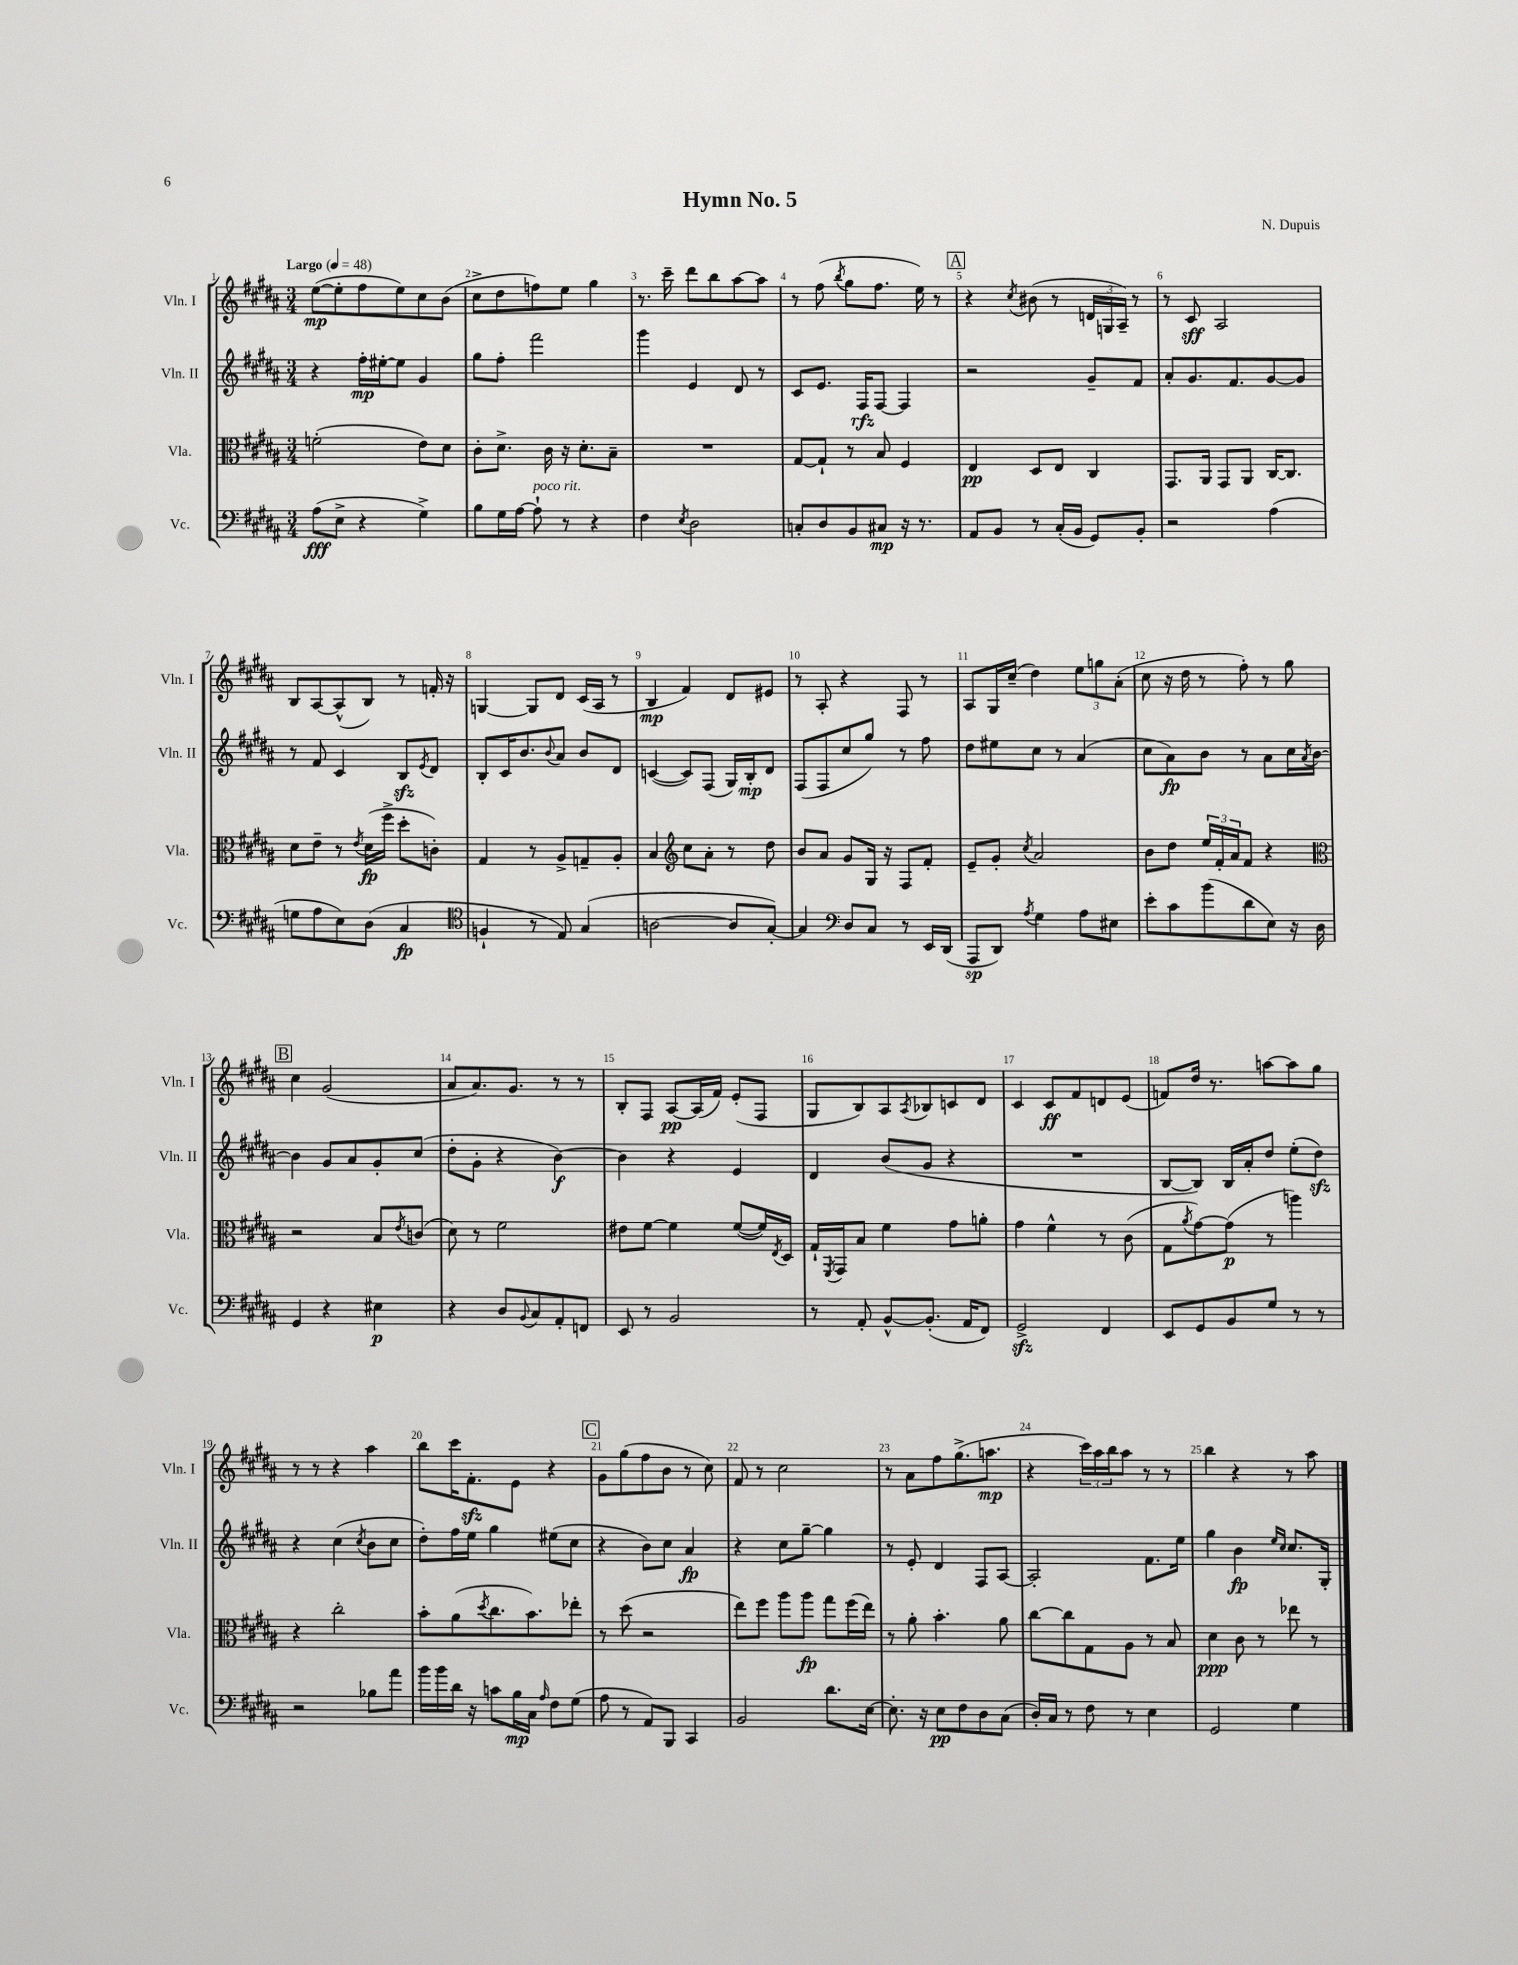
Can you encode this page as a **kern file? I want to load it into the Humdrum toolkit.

**kern	**kern	**kern	**kern
*staff4	*staff3	*staff2	*staff1
*clefF4	*clefC3	*clefG2	*clefG2
*k[f#c#g#d#a#]	*k[f#c#g#d#a#]	*k[f#c#g#d#a#]	*k[f#c#g#d#a#]
*M3/4	*M3/4	*M3/4	*M3/4
*MM48	*MM48	*MM48	*MM48
(8A#	(2f'	4r	([8ee
8E^	.	.	8ee']
4r	.	16ff#'	8ff#
.	.	[16ee#'	.
.	.	8ee#]	8ee)
4G#^)	8e)	4g#	8cc#
.	8d#	.	(8b
=	=	=	=
8B	8c#'	8gg#	8cc#^
16G#	8.d#^	8ff#'	8dd#
[16A#	.	.	.
8A#`]	.	2fff#	8ff)
.	16c#	.	.
8r	16r	.	8ee
.	8.d#'	.	.
4r	.	.	4gg#
.	8B~	.	.
=	=	=	=
4F#	2.r	4ggg#	8.r
.	.	.	16ccc#~
8qE	.	.	.
2D#	.	4e	8ddd#
.	.	.	8bb
.	.	8d#	[8aa#
.	.	8r	8aa#]
=	=	=	=
8C'	[8G#	8c#	8r
8D#	8G#`]	8.e	(8ff#
.	.	.	8qbb
8BB	8r	.	8gg#
.	.	16F#	.
8C#	8B	[8F#	8.ff#
16r	4F#	4F#]	.
8.r	.	.	16ee)
.	.	.	8r
=	=	=	=
8AA#	4E	2r	4r
8BB	.	.	.
.	.	.	8qcc#
8r	8D#	.	(8b#
(16C#'	8E	.	8r
16BB	.	.	.
8GG#)	4C#	8g#~	24d
.	.	.	24G
.	.	.	24A#~)
8BB'	.	8f#	8r
=	=	=	=
2r	8.GG#	8a#'	8r
.	.	8.g#	8c#
.	16AA#	.	.
.	8GG#	.	2A#
.	.	8.f#	.
.	8AA#	.	.
(4A#	[16C#	[8g#	.
.	8.C#]	.	.
.	.	8g#]	.
=	=	=	=
8G	8d#	8r	8B
8A#	8e~	8f#	[8A#
8E)	8r	4c#	(8A#^^]
.	8qe	.	.
(8D#	(16d#	.	8B)
.	16ff#^	.	.
4C#	8dd#'	8B	8r
.	.	8qe	.
.	8c')	8d#	16f'
.	.	.	16r
=	=	=	=
*clefC4	*	*	*
4F`	4G#	8B'	[4G
.	.	16c#	.
.	.	8.b	.
8r	8r	.	8G]
.	.	8qqb	.
8E)	8A#^	8a#	8d#
(4G#	8G~	8b	(16c#
.	.	.	16A#
.	8A#'	8d#	8r
=	=	=	=
[2A	4B	([4c	4B
*	*clefG2	*	*
.	8cc#	8c])	4f#)
.	8a#'	(8F#	.
8A]	8r	16G#)	8d#
.	.	16B'	.
[8G#')	8dd#	8d#	8e#
=	=	=	=
4G#]	8b	(8F#	8r
.	8a#	8F#	8A#'
*clefF4	*	*	*
8D#	8g#	8cc#	4r
8C#	16G#	8gg#)	.
.	16r	.	.
8r	8F#	8r	8F#
16EE	8f#'	8ff#	8r
(16DD#	.	.	.
=	=	=	=
8AAA#	8e~	8dd#	8A#
8DD#)	8g#'	8ee#	16G#
.	.	.	(16cc#~
8qA#	8qcc#	.	.
4G#	2a#	8cc#	4dd#)
.	.	8r	.
8A#	.	(4a#	12ee
.	.	.	12gg
8E#	.	.	.
.	.	.	(12a#'
=	=	=	=
8e'	8b	8cc#	8cc#
8c#	8dd#	8a#)	16r
.	.	.	16dd#
(8b	24ee	8b	8r
.	24f#'	.	.
.	24a#	.	.
8d#	8f#	8r	8ff#')
8E)	4r	8a#	8r
16r	.	16cc#	8gg#
.	.	8qa#	.
16D#	.	[16b	.
=	=	=	=
*	*clefC3	*	*
4GG#	2r	4b]	4cc#
4r	.	8g#	(2g#
.	.	8a#	.
4E#	8B	8g#'	.
.	8qe	.	.
.	(8c	(8cc#	.
=	=	=	=
4r	8d#)	8dd#'	8a#
.	8r	8g#'	8.a#)
8D#	2f#	4r	.
.	.	.	8.g#
8qqBB	.	.	.
8C#	.	.	.
8AA#'	.	[4b)	8r
8FF	.	.	8r
=	=	=	=
8EE	8e#	4b]	8B'
8r	[8f#	.	8F#
2BB	4f#]	4r	[8A#
.	.	.	(16A#]
.	.	.	16f#)
.	([8f#	4e	(8e'
.	16f#])	.	8F#
.	8qE	.	.
.	16D#	.	.
=	=	=	=
8r	16G#`	4d#	8G#
.	8qFF#	.	.
.	16GG#	.	.
8AA#'	8B	.	8B)
[8BB^^	4f#	(8b	8A#
.	.	.	8qA#
(8.BB']	.	8g#	8B-
.	8g#	4r	8c
16AA#	.	.	.
8FF#)	8a'	.	8d#
=	=	=	=
2GG#^	4g#	2.r	4c#
.	4f#^^	.	8c#
.	.	.	8f#
4FF#	8r	.	8d
.	(8c#	.	(8e
=	=	=	=
8EE	8G#	[8B	8f)
.	8qa#	.	.
8GG#	[8g#)	8B])	16dd#
.	.	.	8.r
8BB	(8g#]	16B	.
.	.	16a#'	.
8G#	8r	8dd#	[8aa
8r	4aa)	(8ee'	8aa]
8r	.	8dd#)	8gg#
=	=	=	=
2r	4r	4r	8r
.	.	.	8r
.	2cc#'	(4cc#	4r
.	.	8qcc#	.
8B-	.	8b	4aa#
8a#	.	8cc#	.
=	=	=	=
16b	8b'	8dd#')	8bb
16b	.	.	.
16d#	(8a#	16ff#	16ccc#
16r	.	16ee	8.f#'
.	8qdd#	.	.
8c	8.cc#	4gg#	.
16B	.	.	8e
16C#	8.b)	.	.
16qqA#	.	.	.
8F#	.	(8ee#	4r
(8G#	8ee-'	8cc#	.
=	=	=	=
8A#	8r	4r	8g#
8r	(8dd#	.	(8gg#
8AA#)	2r	8b)	8ff#
8BBB	.	8cc#	8b
4CC#	.	4a#	8r
.	.	.	8cc#)
=	=	=	=
2BB	8ee)	4r	8f#
.	8ff#	.	8r
.	8aa#	8cc#	2cc#
.	8aa#	[8gg#~	.
8.d#	8gg#	4gg#]	.
.	(16ff#	.	.
[16E	16ee)	.	.
=	=	=	=
8.E']	8r	8r	8r
.	8a#'	8e'	8a#
16r	.	.	.
8E	4.b'	4d#	8ff#
8F#	.	.	(8.gg#^
8D#	.	8F#	.
.	.	.	8.aa
(8C#	8a#	[8A#	.
=	=	=	=
16D#')	[8cc#	2A#']	4r
16C#	.	.	.
8r	8cc#]	.	.
8F#	8G#	.	24ccc#)
.	.	.	24aa#
.	.	.	24bb
8r	8A#	.	8aa#
4E	8r	8.f#	8r
.	8B	.	8r
.	.	16ee	.
=	=	=	=
2GG#	4d#	4gg#	4bb
.	8c#	4b	4r
.	8r	.	.
.	.	16qqee	.
.	.	16qqcc#	.
4G#	8ee-	8.cc#	8r
.	8r	.	8aa#
.	.	16G#'	.
==	==	==	==
*-	*-	*-	*-
